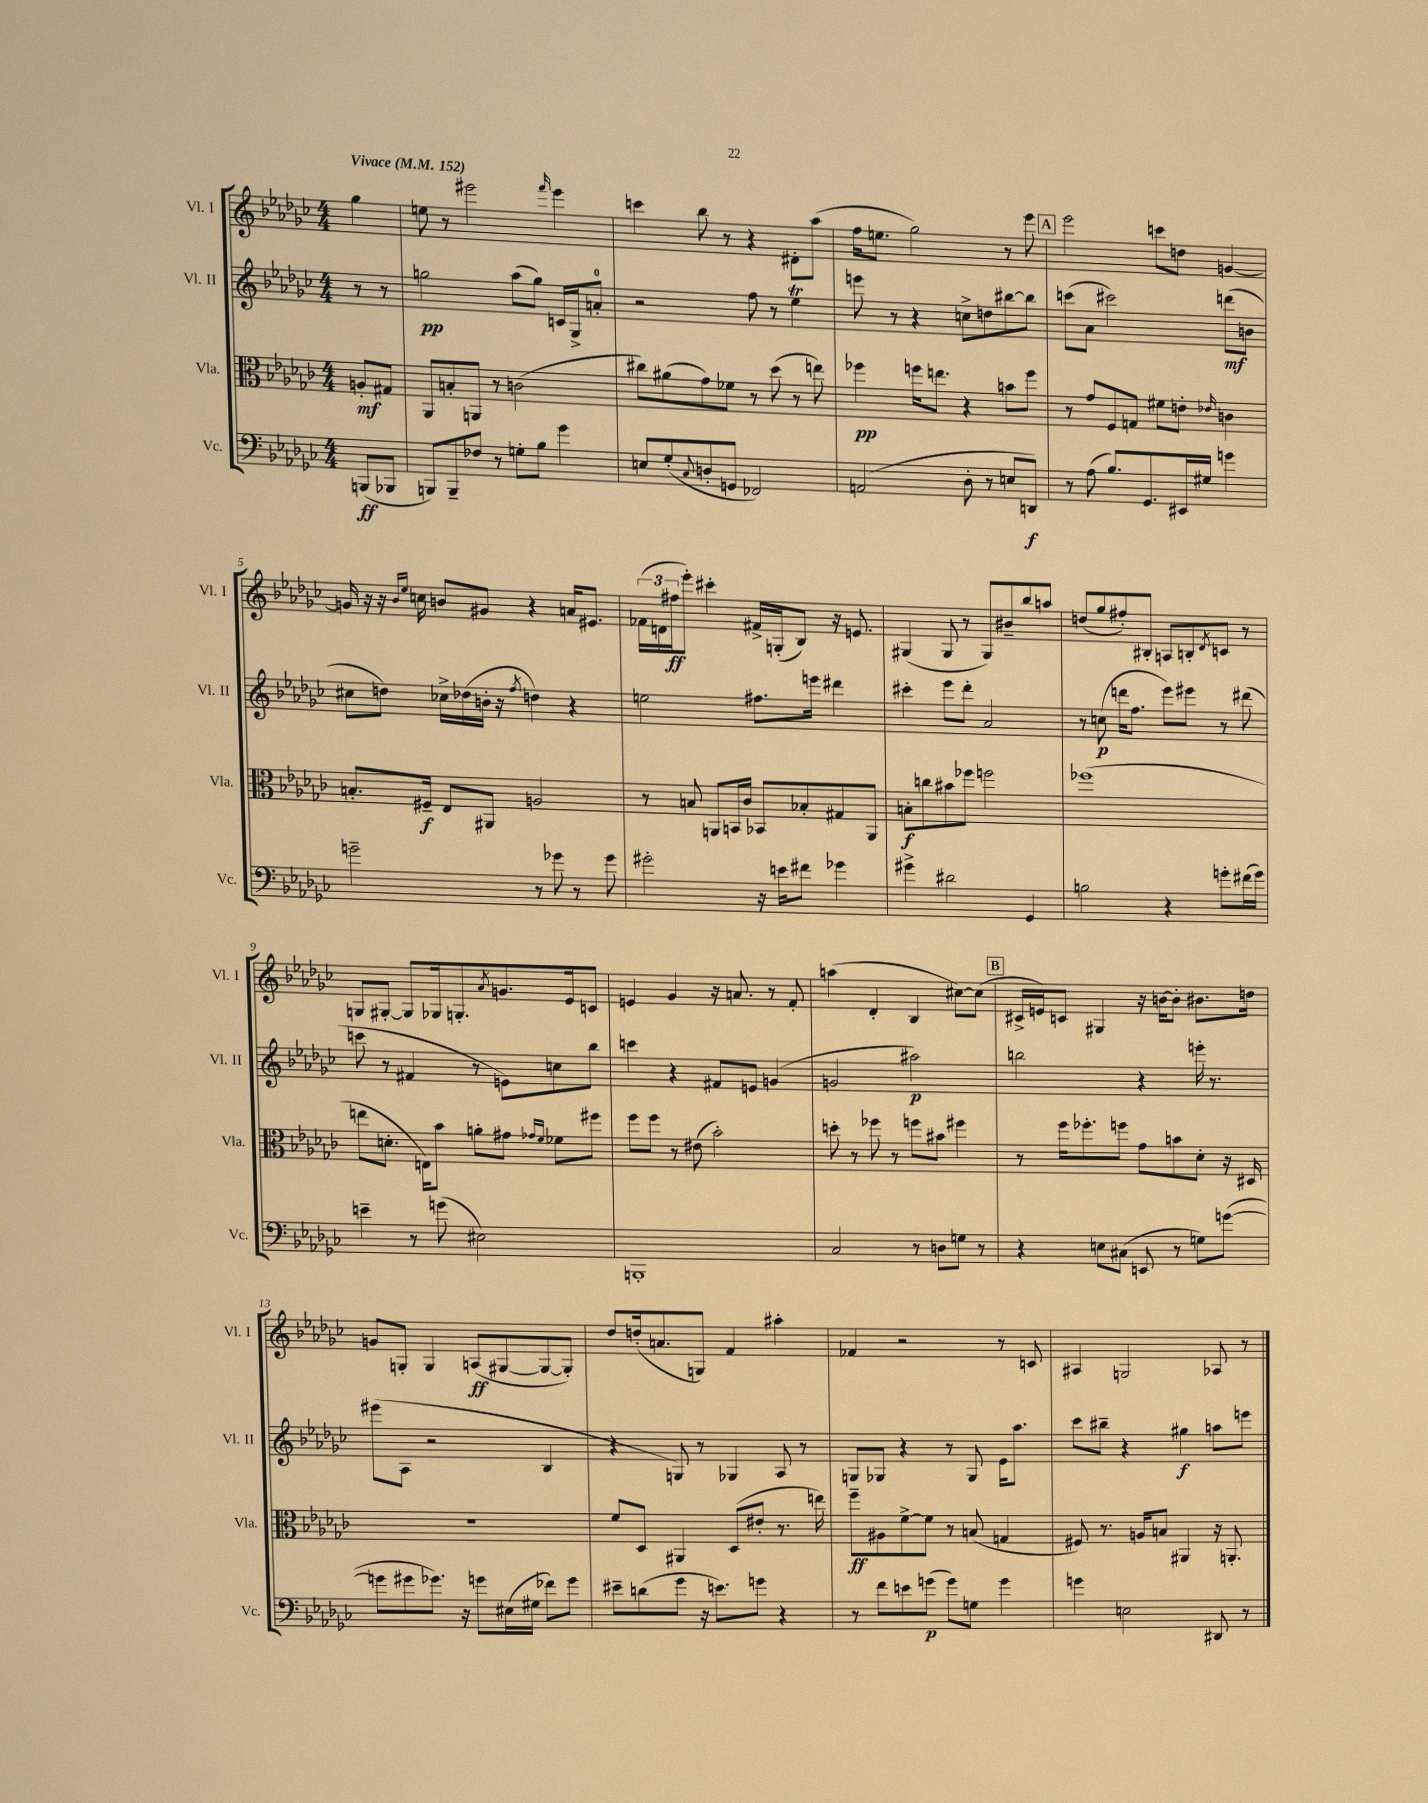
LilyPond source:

<<
\new StaffGroup <<
\new Staff = "s0" \with { instrumentName = "Vl. I" shortInstrumentName = "Vl. I" } {
    \clef treble \key ges \major \numericTimeSignature \time 4/4 \partial 4 \tempo "Vivace" 4 = 152
    ges''4 |
    e''8 r8 eis'''2 \grace { f'''16 } eis'''4 |
    c'''4 bes''8 r8 r4 dis'8-. aes''8( |
    f''16 e''8. ges''2) r8 ees'''8 |
    \mark \markup { \box "A" } ees'''2 c'''8 d''8 g'4~ |
    g'16 r16 r16 \grace { bes'16 ees''16 } c''16 b'8 gis'8 r4 a'16 eis'8. |
    \tuplet 3/2 { fes'16( d'16 fis''16\ff } ees'''8-.) cis'''4-. fis'16-> g16-.( bes8) r16 e'8. |
    gis4( gis8 r8 gis8) bis'8-- bes''8 a''8 |
    d''8( ges''8 fis''8-.) bis8-. a8 b8-. \acciaccatura { des'8 } c'8 r8 |
    g8 gis8~-. gis8 ges16 g8.-. \acciaccatura { aes'8 } g'8. ees'16 c'8 |
    e'4 ges'4 r16 a'8. r8 f'8-. |
    a''4( des'4-. bes4 cis''8~) cis''8( |
    \mark \markup { \box "B" } cis'16-> e'16) c'8 gis4 r16 b'16~ b'8-. bis'8. d''16 |
    g'8 g8-. g4 a8\ff( gis8~ gis8~ gis8-.) |
    des''8 d''16-.( a'8. g8) f'4 ais''4-. |
    fes'4 r2 r8 c'8 |
    ais4 g2 aes8 r8 \bar "|." |
}
\new Staff = "s1" \with { instrumentName = "Vl. II" shortInstrumentName = "Vl. II" } {
    \clef treble \key ges \major \numericTimeSignature \time 4/4 \partial 4
    r8 r8 |
    g''2\pp aes''8( g''8) c'16 ges16-> a'8-0-. |
    r2 f''8 r8 ees''4\trill |
    e'''8 r8 r4 c''8-> d''8 bis''8~ bis''8 |
    \mark \markup { \box "A" } c'''8( aes'8 cis'''2) d'''8\mf( b'8 |
    cis''8 d''8) ces''16-> des''16( b'16-. r16 \acciaccatura { f''8 } d''4) r4 |
    e''2 fis''8. e'''16 dis'''4 |
    cis'''4-. ees'''8 des'''8-. aes'2 |
    r8 c''8\p( d'''16 f''8. ees'''8) eis'''8 r8 dis'''8( |
    c'''8 r8 fis'4 r8 e'8) c''8 bes''8 |
    c'''4 r4 fis'8 e'8 g'4( |
    g'2 ais''2\p) |
    \mark \markup { \box "B" } b''2 r4 e'''16-. r8. |
    eis'''8( aes8 r2 bes4 |
    r4 g8) r8 ges4 aes8 r8 |
    g8 ges8 r4 r8 ges8 ees'16 aes''8. |
    ces'''8 bis''8-- r4 gis''4\f a''8 e'''8 \bar "|." |
}
\new Staff = "s2" \with { instrumentName = "Vla." shortInstrumentName = "Vla." } {
    \clef alto \key ges \major \numericTimeSignature \time 4/4 \partial 4
    a8-.\mf gis8 |
    aes,8 b8-. a,8 r8 c'2( |
    cis''8) ais'8( ges'8) fes'8 r8 des''8( r8 e''8) |
    fes''4\pp f''16 e''8. r4 b'8 f''8 |
    \mark \markup { \box "A" } r8 ges'8 f8 g8 fis'8 e'8-. \grace { ees'16 } c'4 |
    b8.-. fis16--\f ees8 ais,8 a2 |
    r8 b8 a,8 b,16 ces'16 bes,8 bes8-. gis8 a,8 |
    b8-.\f c''8 bis'8 fes''8 f''2 |
    fes''1( |
    e''8 d'8.-. e16) bes'8 a'8-. gis'8 \grace { ges'16 f'16 } fes'8 fis''8 |
    f''8 f''8 r8 eis'8( bes'2-.) |
    d''8-. r8 fes''8 r8 f''8 bis'8 fis''4 |
    \mark \markup { \box "B" } r8 f''16 fes''8.-. f''8 ges'8 b'8 des'8-. r16 dis16 |
    R1 |
    f'8 des8 ais,4 des8( eis'8-. r8. e''16) |
    f''8--\ff ais8 f'8~-> f'8 r8 b8( g4 |
    fis8) r8. a16 b8 ais,4 r16 a,8.-. \bar "|." |
}
\new Staff = "s3" \with { instrumentName = "Vc." shortInstrumentName = "Vc." } {
    \clef bass \key ges \major \numericTimeSignature \time 4/4 \partial 4
    b,,8\ff( bes,,8 |
    b,,8) b,,8-- fes8 r8 g8-. bes8 ges'4 |
    e8 ges8-.( \appoggiatura { ces8 } d8-. g,8 fes,2) |
    a,2( des8-. r8 e8 d,8\f) |
    \mark \markup { \box "A" } r8 aes8( bes8.) ges,8. eis,16 gis16 g'4 |
    g'2-- r8 ges'8 r8 ges'8 |
    gis'2-. r16 e'16 fis'8 ges'4 |
    gis'4-> dis'2 ges,4 |
    b2 r4 g'8-. fis'16( g'16) |
    e'4-- r8 g'8( eis2) |
    b,,1-. |
    ces2 r8 d8 g8 r8 |
    \mark \markup { \box "B" } r4 e8 cis8( e,8 r8 g8) g'8~( |
    g'8 gis'8 ges'8.) r16 g'8 eis16( gis16 fes'8) g'8 |
    eis'8-- d'8( ges'8 r16 e'8.) g'8 r4 |
    r8 f'8 e'8 g'8\p( g'8) g8 g'4 |
    g'4 e2 dis,8 r8 \bar "|." |
}
>>
>>
